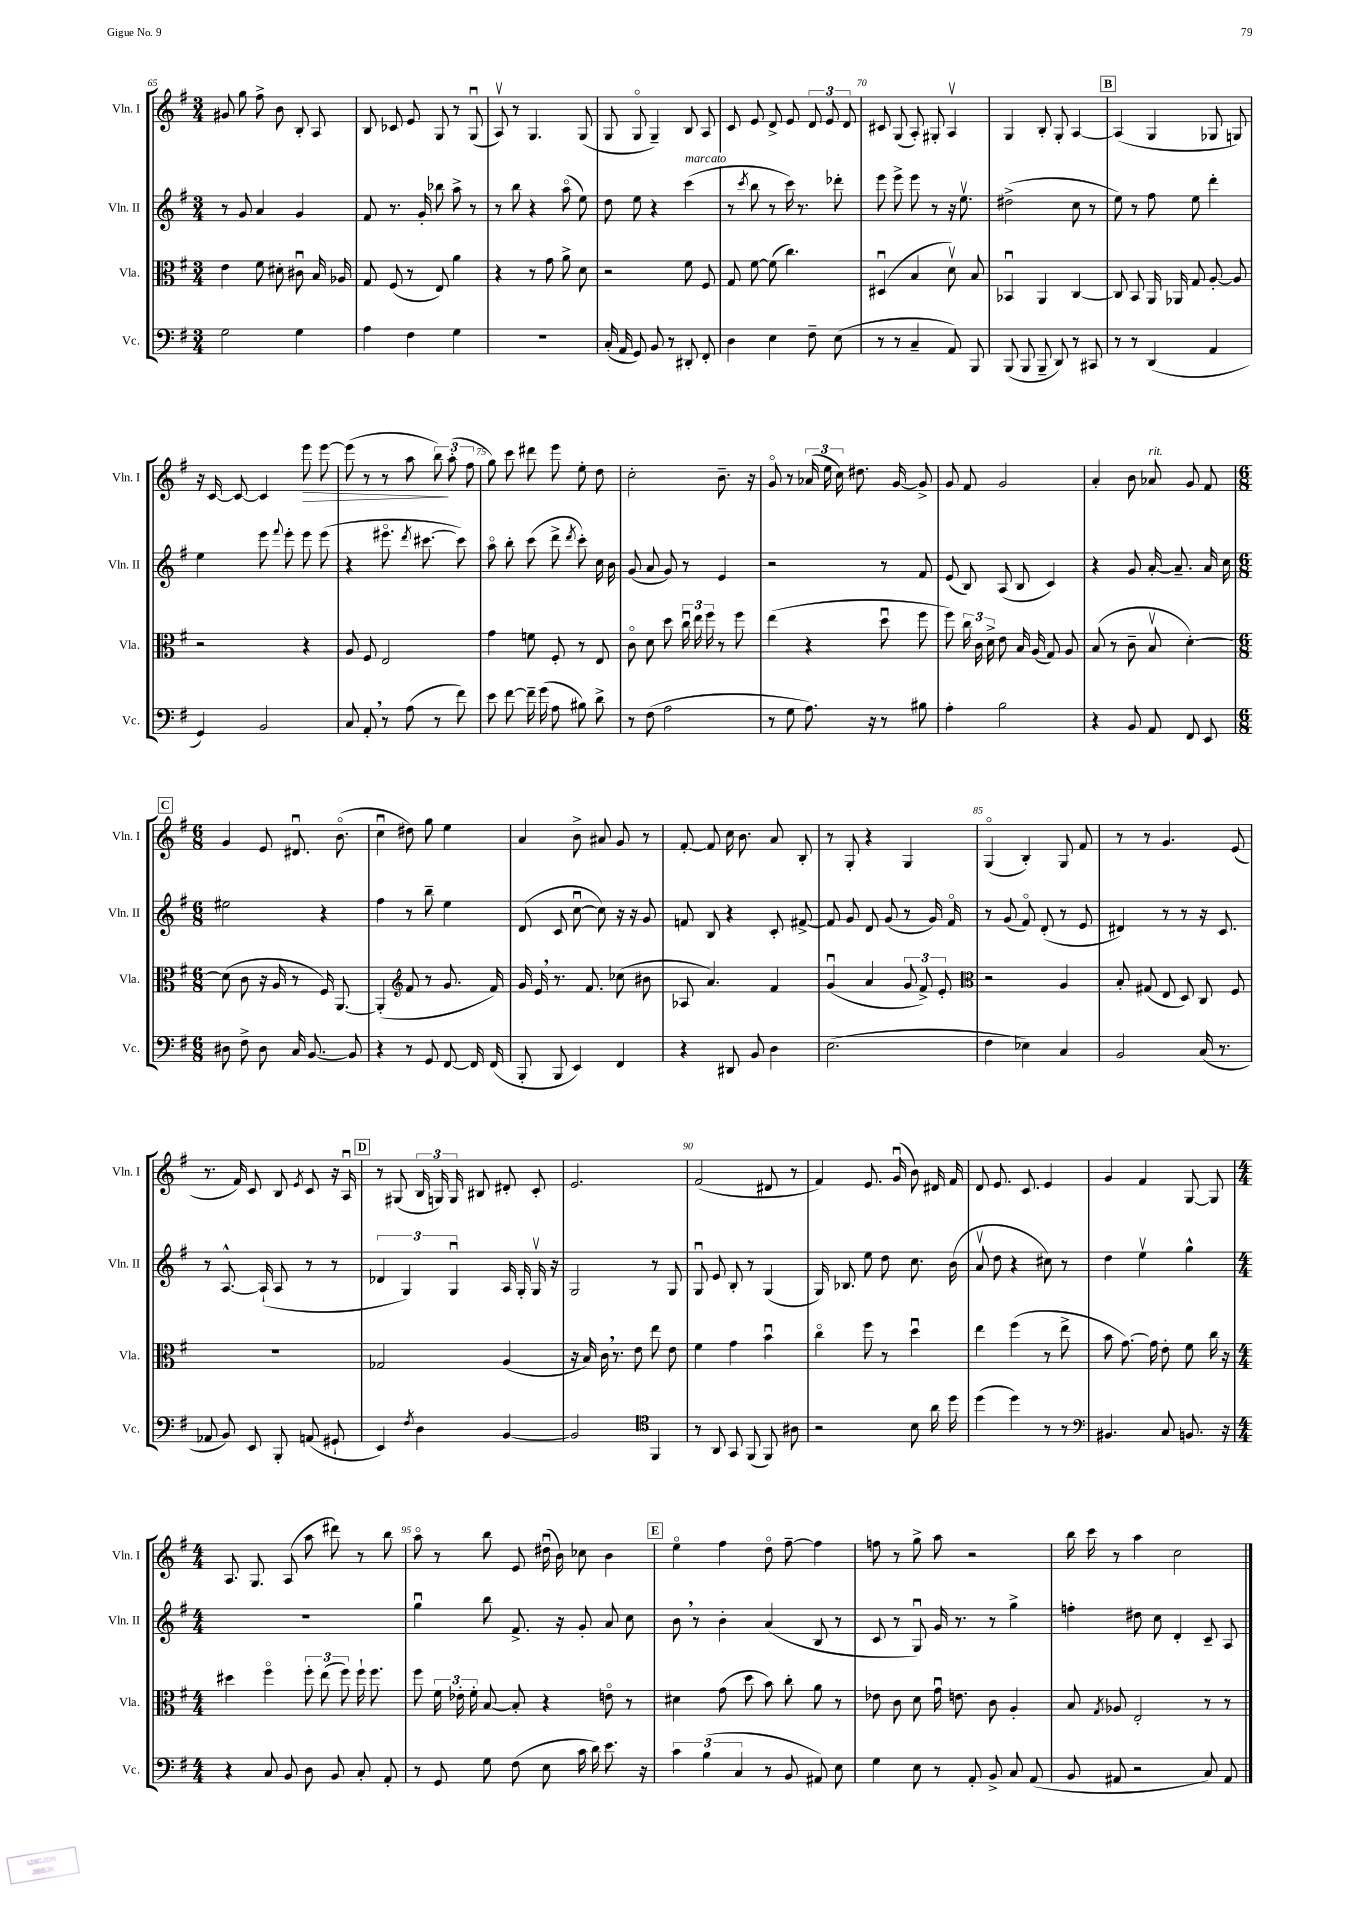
<<
\new StaffGroup <<
\new Staff = "s0" \with { instrumentName = "Vln. I" shortInstrumentName = "Vln. I" } {
    \clef treble \key g \major \numericTimeSignature \time 3/4
    \autoBeamOff gis'8 g''8 fis''8-> b'8 b8-. a8 |
    b8 ces'8 e'8 g8 r8 g8\downbow( |
    a8\upbow) r8 g4. g8( |
    g8 g8\flageolet g4--) b8 a8 |
    c'8 e'8 d'8-> e'8 \tuplet 3/2 { d'8 e'8 d'8 } |
    cis'8 g8( a8-.) gis8-. a4\upbow |
    g4 b8-. g8-. a4~ |
    \mark \markup { \box "B" } a4( g4 ges8 g8) |
    r16 c'16~ c'8~ c'4 e'''8\> e'''8~ |
    e'''8( r8 r8 a''8 \tuplet 3/2 { b''8\!) a''8-.( fis''8 } |
    g''8) c'''8 dis'''8 e'''8 e''8-. d''8 |
    c''2-. b'8.-- r16 |
    g'8\flageolet r8 \tuplet 3/2 { aes'16( e''16 c''16) } dis''8. g'16~ g'8-> |
    g'8 fis'8 g'2 |
    a'4-. b'8 aes'8^\markup { \italic "rit." } g'8 fis'8 |
    \mark \markup { \box "C" } \numericTimeSignature \time 6/8 g'4 e'8 dis'8.\downbow b'8.\flageolet( |
    c''4\downbow dis''8) g''8 e''4 |
    a'4 b'8-> ais'8 g'8 r8 |
    fis'8~-. fis'8 c''16 b'8. a'8 b8-. |
    r8 g8-. r4 g4 |
    g4\flageolet( b4-.) g8 fis'8 |
    r8 r8 g'4. e'8( |
    r8. fis'16) c'8 b8 \acciaccatura { e'8 } c'8 r16 a16\downbow |
    \mark \markup { \box "D" } r8 gis8( \tuplet 3/2 { b16 g16) g16 } bis8 dis'8-. c'8-. |
    e'2. |
    fis'2( dis'8 r8 |
    fis'4) e'8. g'16\downbow( b'8) dis'16 fis'16 |
    d'8 e'8. c'8. e'4 |
    g'4 fis'4 g8~ g8 |
    \numericTimeSignature \time 4/4 a8. g8. a8( a''8 dis'''8) r8 b''8 |
    a''8\flageolet r8 b''8 e'8 dis''16\downbow( b'16) ces''8 b'4 |
    \mark \markup { \box "E" } e''4\flageolet fis''4 d''8\flageolet fis''8~-- fis''4 |
    f''8 r8 g''8-> a''8 r2 |
    b''16 c'''16 r8 a''4 c''2 \bar "|." |
}
\new Staff = "s1" \with { instrumentName = "Vln. II" shortInstrumentName = "Vln. II" } {
    \clef treble \key g \major \numericTimeSignature \time 3/4
    \autoBeamOff r8 g'8 a'4 g'4 |
    fis'8 r8. g'16-. bes''8 a''8-> r8 |
    r8 b''8 r4 a''8\flageolet( e''8) |
    d''8 e''8 r4 c'''4^\markup { \italic "marcato" }( |
    r8 \acciaccatura { c'''8 } b''8 r8 c'''16) r8. des'''8-. |
    e'''8 e'''8-> e'''8 r8 r16 e''8.\upbow |
    dis''2->( c''8 r8 |
    \mark \markup { \box "B" } e''8) r8 fis''8 e''8 d'''4-. |
    e''4 e'''8 \appoggiatura { fis'''8 } e'''8-. e'''8 e'''8( |
    r4 eis'''8.\flageolet \acciaccatura { d'''8 } cis'''8.~ cis'''8) |
    a''8\flageolet b''8-. c'''8( d'''8-> \acciaccatura { d'''8 } c'''8-.) c''16 b'16 |
    g'8( a'8 g'8) r8 e'4 |
    r2 r8 fis'8 |
    e'8( b8) a8( b8 c'4) |
    r4 g'8 a'16~-. a'8.-- a'16 c''16 |
    \mark \markup { \box "C" } \numericTimeSignature \time 6/8 eis''2 r4 |
    fis''4 r8 b''8-- e''4 |
    d'8( c'8 c''8~\downbow c''8) r16 r16 g'8 |
    f'8 b8 r4 c'8-. fis'8~-> |
    fis'8 g'8 d'8 g'8( r8 g'16) fis'16\flageolet |
    r8 g'8( fis'8\flageolet) d'8-.( r8 e'8 |
    dis'4) r8 r8 r16 c'8. |
    r8 a8.~-^ a16-!( a8 r8 r8 |
    \mark \markup { \box "D" } \tuplet 3/2 { des'4 g4) g4\downbow } a16 g16-. g16\upbow r16 |
    g2 r8 g8 |
    g8\downbow e'8 b8-. r8 g4( |
    g16) bes8. e''8 d''8 c''8. b'16( |
    a'8\upbow d''8 r4 cis''8) r8 |
    d''4 e''4\upbow g''4-^ |
    \numericTimeSignature \time 4/4 R1 |
    g''4\downbow b''8 fis'8.-> r16 g'8-. a'8 c''8 |
    \mark \markup { \box "E" } b'8 \breathe r8 b'4-. a'4( b8 r8 |
    c'8 r8 g8\downbow) g'16 r8. r8 g''4-> |
    f''4-. dis''8 c''8 d'4-. c'8-- a8 \bar "|." |
}
\new Staff = "s2" \with { instrumentName = "Vla." shortInstrumentName = "Vla." } {
    \clef alto \key g \major \numericTimeSignature \time 3/4
    \autoBeamOff e'4 fis'8 dis'8-. cis'8\downbow b16 aes16 |
    g8 fis8( r8 e8) a'4 |
    r4 r8 g'8 a'8-> d'8 |
    r2 fis'8 fis8 |
    g8 fis'8~ fis'8( c''4.) |
    dis4\downbow( b4 d'8\upbow) b8 |
    bes,4\downbow a,4 c4~ |
    \mark \markup { \box "B" } c8 b,8 a,16 aes,16 g8 a8~-. a8 |
    r2 r4 |
    a8 fis8 e2 |
    g'4 f'8 fis8-. r8 e8 |
    c'8\flageolet d'8 d''8 \tuplet 3/2 { c''16\downbow e''16 fis''16 } r8 fis''8 |
    e''4( r4 d''8\downbow fis''8 |
    fis''8) \tuplet 3/2 { c''16 c'16 d'16-> } e'8 b16 a16( g8) a8 |
    b8( r8 c'8-- b8\upbow d'4~-.) |
    \mark \markup { \box "C" } \numericTimeSignature \time 6/8 d'8( c'8 r16 a16 r8 fis16) a,8.~ |
    a,4-.( \clef treble fis'8 r8 g'8. fis'16) |
    g'16 e'16 \breathe r8. fis'8. ces''8( bis'8 |
    aes8 a'4.) fis'4 |
    g'4\downbow( a'4 \tuplet 3/2 { g'8 fis'8->) e'8-. } |
    \clef alto r2 a4 |
    b8-. gis8( e8 d8) c8 fis8 |
    R2. |
    \mark \markup { \box "D" } ges2 a4( |
    r16 b16) c'16 \breathe r8. e'8 e''8 e'8 |
    fis'4 g'4 b'4\downbow |
    c''4\flageolet fis''8 r8 d''4\downbow |
    e''4 fis''4( r8 e''8-> |
    b'8 g'8.~) g'16 e'8-. fis'8 c''16 r16 |
    \numericTimeSignature \time 4/4 dis''4 fis''4\flageolet \tuplet 3/2 { fis''8-. e''8( fis''8) } fis''16-! fis''8. |
    fis''8 \tuplet 3/2 { fis'16 ees'16-. fis'16-. } b8~ b8-. r4 e'8\flageolet r8 |
    \mark \markup { \box "E" } dis'4 g'8( d''8 b'8) c''8-. a'8 r8 |
    ees'8 c'8 d'8 g'16\downbow e'8. c'8 a4-. |
    b8 \acciaccatura { g8 } aes8 e2-. r8 r8 \bar "|." |
}
\new Staff = "s3" \with { instrumentName = "Vc." shortInstrumentName = "Vc." } {
    \clef bass \key g \major \numericTimeSignature \time 3/4
    \autoBeamOff g2 g4 |
    a4 fis4 g4 |
    R2. |
    c16-.( a,16 g,8) b,8 r8 dis,8-. fis,8-. |
    d4 e4 fis8-- e8( |
    r8 r8 c4-- a,8) b,,8 |
    b,,8( b,,8 b,,8-- d,8) r8 cis,8 |
    \mark \markup { \box "B" } r8 r8 d,4( a,4 |
    g,4) b,2 |
    c8 a,8-. \breathe r8 a8( r8 fis'8) |
    e'8 fis'8~ fis'16-- g'16( a8 bis8) d'8-> |
    r8 fis8( a2 |
    r8 g8 a8.) r16 r8 bis8 |
    a4-. b2 |
    r4 b,8 a,8 fis,8 e,8 |
    \mark \markup { \box "C" } \numericTimeSignature \time 6/8 dis8 fis8-> dis8 c16 b,8.~ b,8 |
    r4 r8 g,8 fis,8~ fis,16 fis,16( |
    b,,8-. b,,8 e,4) fis,4 |
    r4 dis,8 b,8 d4 |
    e2.( |
    fis4 ees4) c4 |
    b,2 c16( r8. |
    aes,8 b,8) e,8 b,,8-. a,8( gis,8-! |
    \mark \markup { \box "D" } e,4) \acciaccatura { fis8 } d4 b,4~ |
    b,2 \clef tenor fis,4 |
    r8 a,8 g,8 fis,8( fis,8) ais8 |
    r2 b8 a'16 d''16 |
    d''4( d''4) r8 r8 |
    \clef bass bis,4. c8 b,8. r16 |
    \numericTimeSignature \time 4/4 r4 c8 b,8 d8 b,8 c8-. a,8-. |
    r8 g,8 g8 fis8( e8 c'16 d'16) e'8. r16 |
    \mark \markup { \box "E" } \tuplet 3/2 { c'4 b4( c4 } r8 b,8 ais,8) e8 |
    g4 e8 r8 a,8-. b,8-> c8 a,8( |
    b,8 ais,8 r2 c8) ais,8 \bar "|." |
}
>>
>>
\layout { \context { \Score currentBarNumber = #65 \override BarNumber.break-visibility = ##(#f #t #t) barNumberVisibility = #(every-nth-bar-number-visible 5) } }
